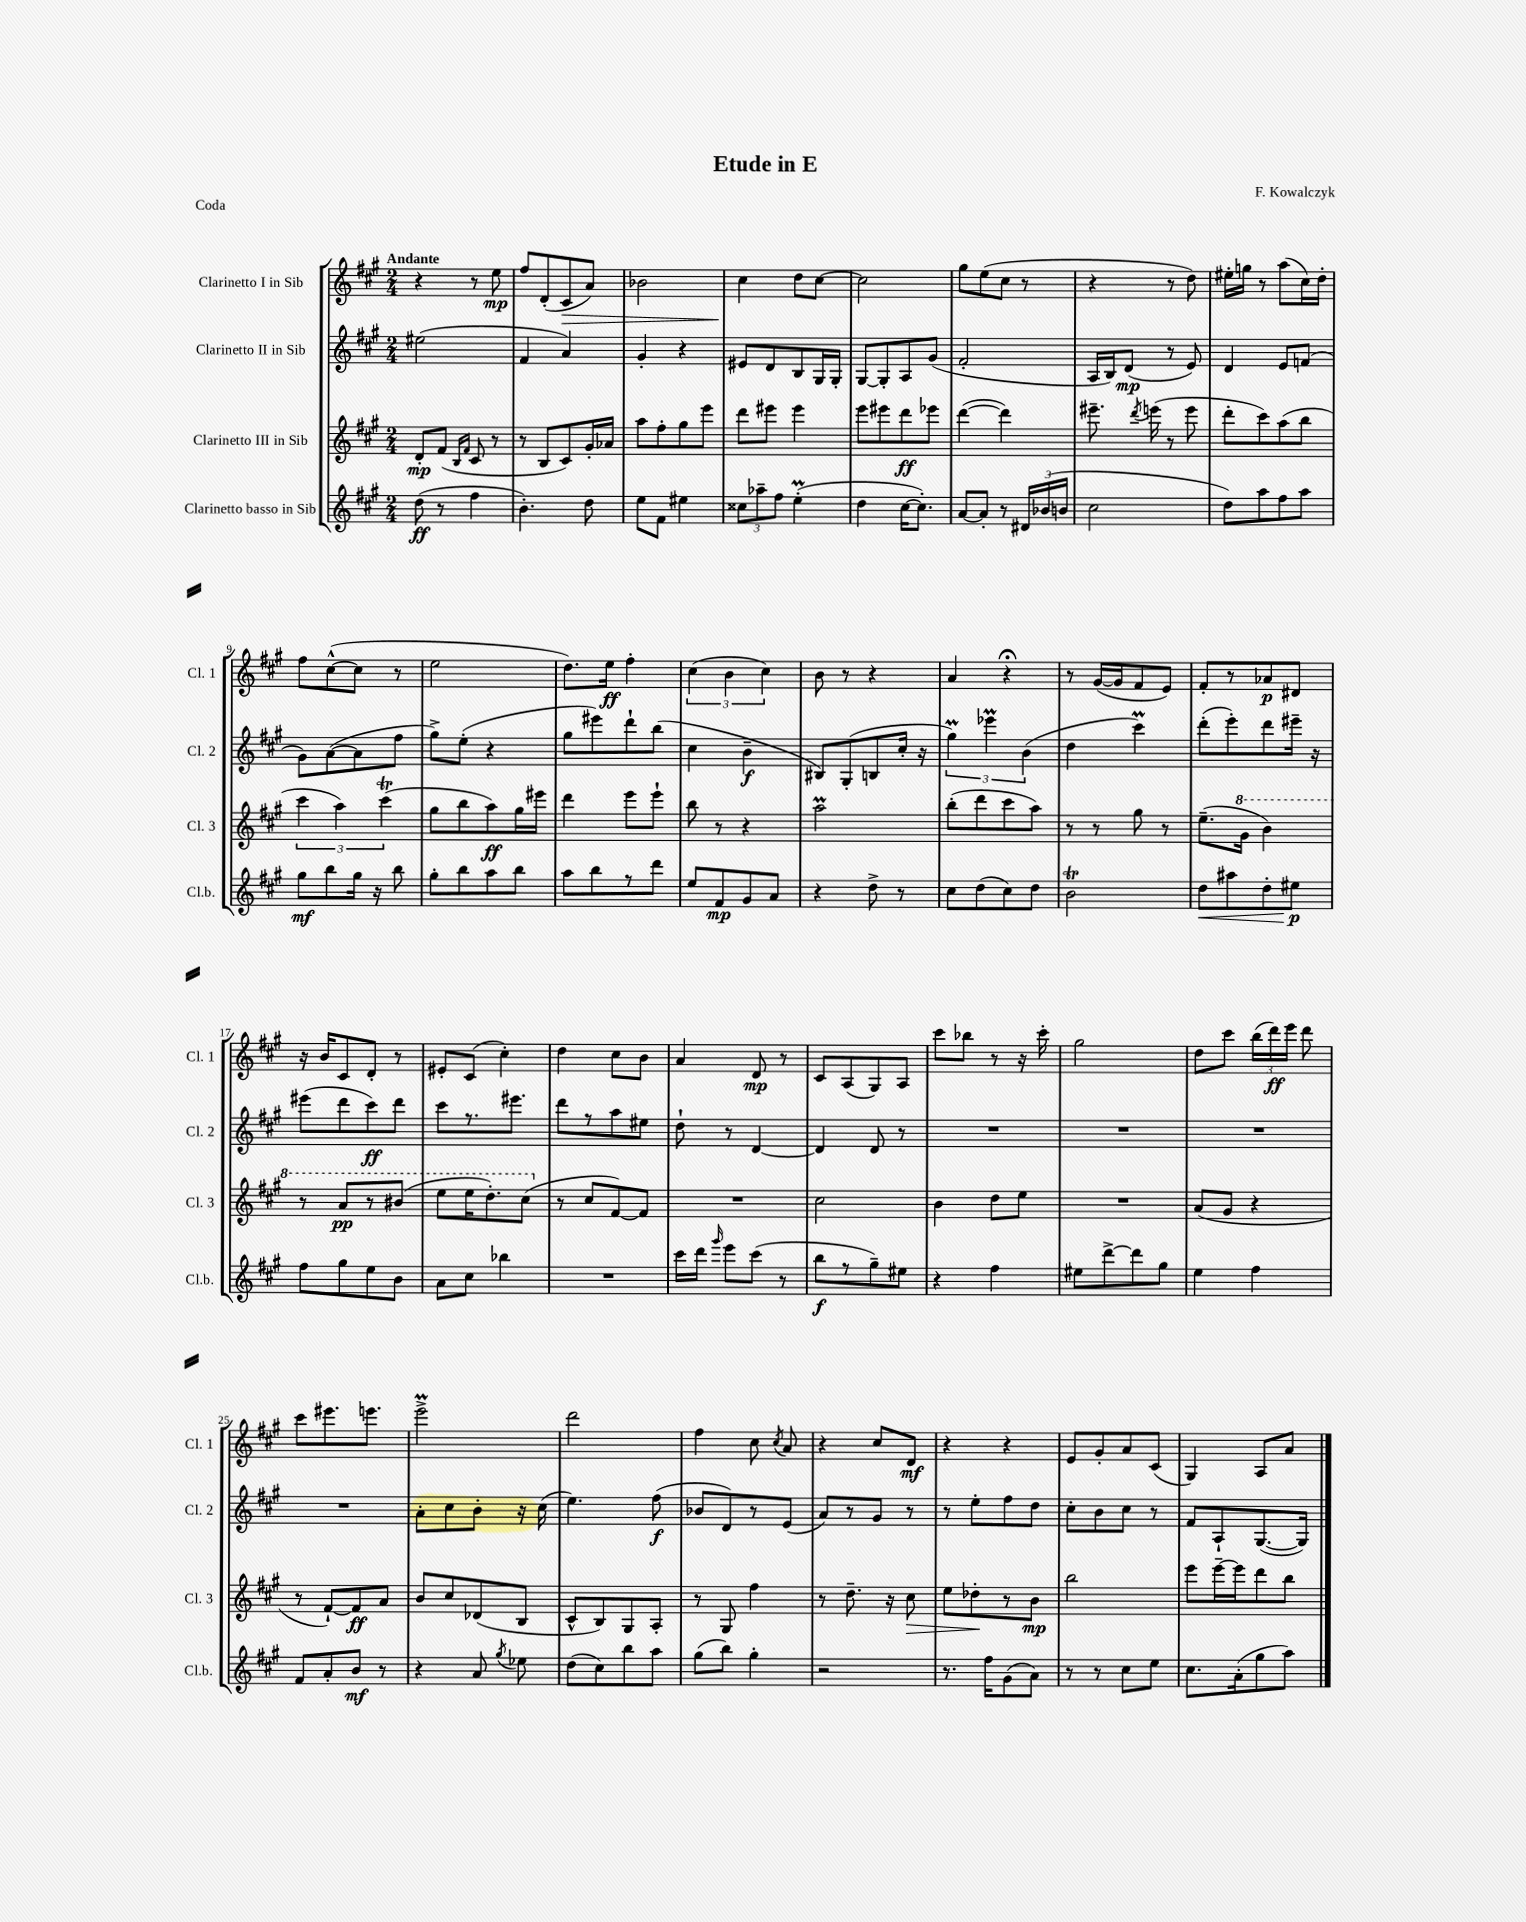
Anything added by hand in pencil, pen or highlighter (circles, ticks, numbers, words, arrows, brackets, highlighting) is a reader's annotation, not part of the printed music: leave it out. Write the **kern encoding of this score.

**kern	**kern	**kern	**kern
*staff4	*staff3	*staff2	*staff1
*clefG2	*clefG2	*clefG2	*clefG2
*k[f#c#g#]	*k[f#c#g#]	*k[f#c#g#]	*k[f#c#g#]
*M2/4	*M2/4	*M2/4	*M2/4
(8dd\	8d'/L	(2ee#\	4r
8r	(8f#/J	.	.
.	16qqB/LL	.	.
.	16qqf#/JJ	.	.
4ff#\	8c#/	.	8r
.	8r	.	8ee\
=	=	=	=
4.b'\)	8r	4f#/	8ff#/L
.	8B/L	.	(8d'/
.	8c#/)	4a/)	8c#/
8dd\	16g#'/L	.	8a/J)
.	16a-/JJ	.	.
=	=	=	=
8ee\L	8aa\L	4g#'/	2b-\
8f#\J	8ff#'\	.	.
4ee#\	8gg#\	4r	.
.	8eee\J	.	.
=	=	=	=
12cc##\L	8ddd\L	8e#/L	4cc#\
12aa-~\	.	.	.
.	8eee#\J	8d/	.
12ff#\J	.	.	.
(4ee'\	4eee#\	8B/	8dd\L
.	.	16G#/L	[8cc#\J
.	.	16G#'/JJ	.
=	=	=	=
4dd\	8eee\L	[8G#/L	2cc#\]
.	8eee#\	8G#'/]	.
[16cc#\LK	8ddd\	8A/	.
8.cc#'\]J)	.	.	.
.	8eee-\J	(8g#/J	.
=	=	=	=
[8a/L	([4ddd\	2f#'/	8gg#\L
8a'/]J	.	.	(8ee\
8r	4ddd\])	.	8cc#\J
24d#/LL	.	.	8r
(24b-/	.	.	.
24b/JJ	.	.	.
=	=	=	=
2cc#\	8.eee#~\	16A/LL	4r
.	.	16B/J)	.
.	.	(8d/J	.
.	8qddd/	.	.
.	(16eee\	.	.
.	8r	8r	8r
.	8eee\	8e/)	8dd\)
=	=	=	=
8dd\L)	8ddd'\L	4d/	16ee#'\LL
.	.	.	16gg\JJ
8aa\	8ccc#\)	.	8r
8ff#\	(8aa\	8e/L	(8aa\L
8aa\J	8bb\J	(8f/J	16cc#\L)
.	.	.	16dd'\JJ
=	=	=	=
8gg#\L	6ccc#\	8g#\L)	8ff#\L
8bb\	.	([8a\	([8cc#^^\
.	6aa\)	.	.
16gg#\Jk	.	8a\]	8cc#\]J
16r	.	.	.
.	(6ccc#\	.	.
8bb\	.	8ff#\J	8r
=	=	=	=
8gg#'\L	8gg#\L	8gg#^\L)	2ee\
8bb\	8bb\	(8ee'\J	.
8aa\	8aa\)	4r	.
8bb\J	16gg#\L	.	.
.	16eee#\JJ	.	.
=	=	=	=
8aa\L	4ddd\	8gg#\L	8.dd\L)
8bb\	.	8eee#\)	.
.	.	.	16ee\Jk
8r	8eee\L	8ddd`\	4ff#'\
8ddd\J	8eee`\J	(8bb\J	.
=	=	=	=
8ee/L	8bb\	4cc#\	(6cc#\
8f#/	8r	.	.
.	.	.	6b\
8g#/	4r	4b~\	.
.	.	.	6cc#\)
8a/J	.	.	.
=	=	=	=
4r	2aa\	8B#/L)	8b\
.	.	(8G#'/	8r
8dd^\	.	8B/	4r
8r	.	16cc#'/Jk	.
.	.	16r	.
=	=	=	=
8cc#\L	(8bb'\L	6gg#\)	4a/
(8dd\	8ddd\	.	.
.	.	6eee-\	.
8cc#\)	8ccc#\	.	4r;
.	.	(6b\	.
8dd\J	8aa\J)	.	.
=	=	=	=
2b\	8r	4dd\	8r
.	8r	.	([16g#/LL
.	.	.	16g#/]J
.	8gg#\	4ccc#\)	8f#/
.	8r	.	8e/J)
=	=	=	=
8dd\L	(8.ee~\L	(8ddd'\L	8f#'/L
8aa#\	.	8eee'\)	8r
.	16gg#\Jk	.	.
8dd'\	4bb\)	8ddd\	8a-/
8ee#\J	.	16eee#~\Jk	8d#/J
.	.	16r	.
=	=	=	=
8ff#\L	8r	(8eee#\L	16r
.	.	.	16b/LK
8gg#\	8aa/L	8ddd\	8c#/
8ee\	8r	8ccc#\)	8d'/J
8b\J	(8bb#/J	8ddd\J	8r
=	=	=	=
8a\L	8eee\L	8ccc#\L	8e#'/L
8cc#\J	16eee\K	8.r	(8c#/J
.	8.ddd'\)	.	.
4bb-\	.	.	4cc#'\)
.	.	8.eee#\J	.
.	(8ccc#\J	.	.
=	=	=	=
2r	8r	8ddd\L	4dd\
.	8cc#/L	8r	.
.	[8f#/)	8aa\	8cc#\L
.	8f#/]J	8ee#\J	8b\J
=	=	=	=
16ccc#\LL	2r	8dd`\	4a/
16ddd\JJ	.	.	.
16qqggg#/	.	.	.
8eee\L	.	8r	.
(8ccc#\J	.	[4d/	8d/
8r	.	.	8r
=	=	=	=
8bb\L	2cc#\	4d/]	8c#/L
8r	.	.	(8A/
8gg#~\)	.	8d/	8G#/)
8ee#\J	.	8r	8A/J
=	=	=	=
4r	4b\	2r	8ccc#\L
.	.	.	8bb-\J
4ff#\	8dd\L	.	8r
.	8ee\J	.	16r
.	.	.	16ccc#'\
=	=	=	=
8ee#\L	2r	2r	2gg#\
[8ddd^\	.	.	.
8ddd\]	.	.	.
8gg#\J	.	.	.
=	=	=	=
4ee\	(8a/L	2r	8dd\L
.	8g#/J	.	8ccc#\J
4ff#\	4r	.	(24bb\LL
.	.	.	24ddd\)
.	.	.	24eee\JJ
.	.	.	8ddd\
=	=	=	=
8f#/L	8r	2r	8ccc#\L
8a'/	[8f#`/L)	.	8.eee#\
8b/J	8f#/]	.	.
.	.	.	8.eee\J
8r	8a/J	.	.
=	=	=	=
4r	8b/L	8a'\L	2eee^\
.	8cc#/	8cc#\	.
8a/	(8d-/	8b'\J	.
8qgg#/	.	.	.
8ee-\	8B/J	16r	.
.	.	(16cc#\	.
=	=	=	=
(8dd\L	8c#^^/L	4.ee\)	2ddd\
8cc#\)	8B/)	.	.
8bb\	8G#/	.	.
8aa\J	8A'/J	(8ff#\	.
=	=	=	=
(8gg#\L	8r	8b-/L	4ff#\
8bb\J)	8G#/	8d/)	.
4gg#'\	4ff#\	8r	8cc#\
.	.	.	8qcc#/
.	.	(8e/J	8a/
=	=	=	=
2r	8r	8a/L)	4r
.	8.dd~\	8r	.
.	.	8g#/J	8cc#/L
.	16r	.	.
.	8cc#\	8r	8d/J
=	=	=	=
8.r	8ee\L	8r	4r
.	8dd-'\	8ee'\L	.
16ff#\LK	.	.	.
(8g#\	8r	8ff#\	4r
8a\J)	8b\J	8dd\J	.
=	=	=	=
8r	2bb\	8cc#'\L	8e/L
8r	.	8b\	8g#'/
8cc#\L	.	8cc#\J	8a/
8ee\J	.	8r	(8c#/J
=	=	=	=
8.cc#\L	8eee\L	8f#/L	4G#/)
.	[16eee~\L	8A`/	.
(16a'\k	16eee\]J	.	.
8gg#\	8ddd\	([8.G#/	8A/L
8aa\J)	8bb\J	.	8a/J
.	.	16G#/]Jk)	.
==	==	==	==
*-	*-	*-	*-
